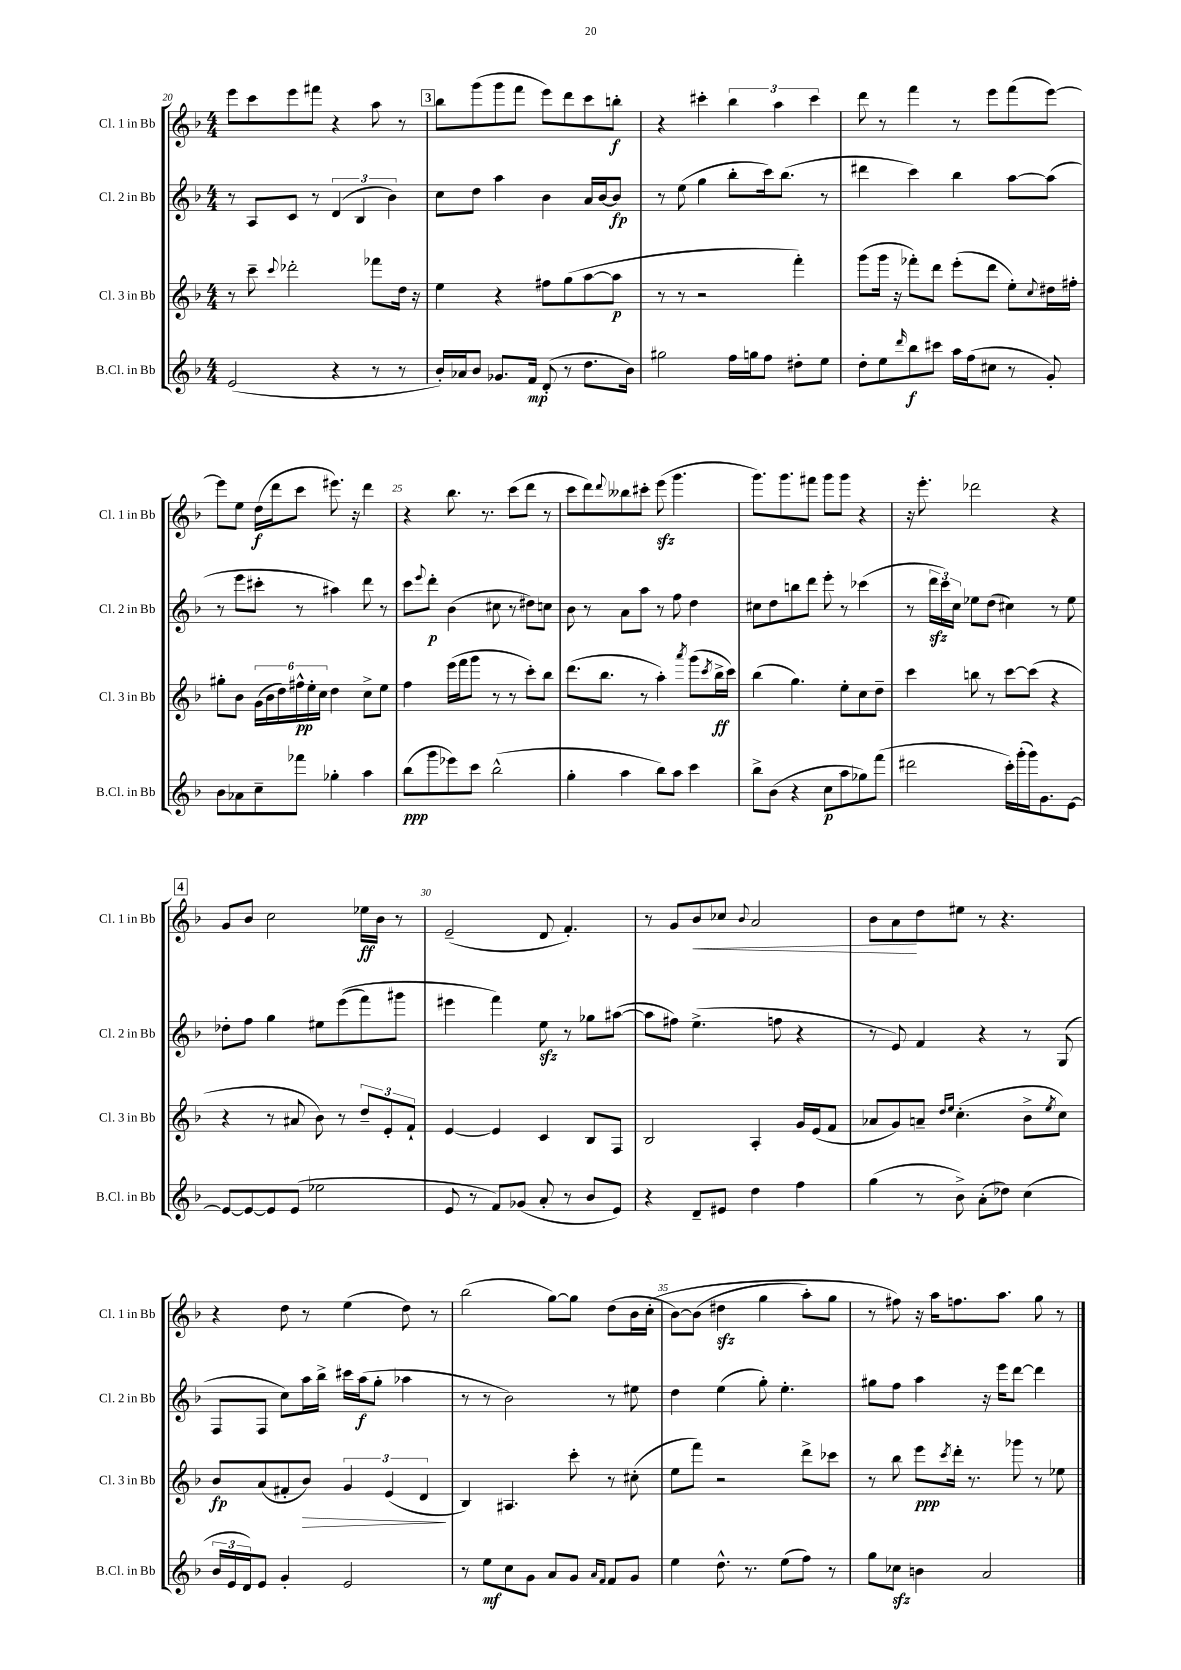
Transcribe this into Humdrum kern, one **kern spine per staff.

**kern	**dynam	**kern	**dynam	**kern	**dynam	**kern	**dynam
*part4	*part4	*part3	*part3	*part2	*part2	*part1	*part1
*staff4	*staff4	*staff3	*staff3	*staff2	*staff2	*staff1	*staff1
*I"B.Cl. in Bb	*	*I"Cl. 3 in Bb	*	*I"Cl. 2 in Bb	*	*I"Cl. 1 in Bb	*
*I'B.Cl. in Bb	*	*I'Cl. 3 in Bb	*	*I'Cl. 2 in Bb	*	*I'Cl. 1 in Bb	*
*clefG2	*	*clefG2	*	*clefG2	*	*clefG2	*
*k[b-]	*	*k[b-]	*	*k[b-]	*	*k[b-]	*
*M4/4	*	*M4/4	*	*M4/4	*	*M4/4	*
=20	=20	=20	=20	=20	=20	=20	=20
(2e/	.	8r	.	8r	.	8eee\L	.
.	.	8ccc~\	.	8A/L	.	8ccc\	.
.	.	8qqccc/	.	.	.	.	.
.	.	2ddd-X'\	.	8c/J	.	8eee\	.
.	.	.	.	8r	.	8fff#X\J	.
4r	.	.	.	(6d/	.	4r	.
.	.	.	.	6B-/	.	.	.
8r	.	8fff-X\L	.	.	.	8aa\	.
.	.	.	.	6b-\)	.	.	.
8r	.	16dd\Jk	.	.	.	8r	.
.	.	16r	.	.	.	.	.
!!LO:REH:place=s1:t=3
=21	=21	=21	=21	=21	=21	=21	=21
16b-'/LL)	.	4ee\	.	8cc\L	.	8bb-\L	.
16a-X/J	.	.	.	.	.	.	.
8b-/J	.	.	.	8dd\J	.	(8ggg\	.
8.g-X/L	.	4r	.	4aa\	.	8ggg\	.
.	.	.	.	.	.	8fff\J	.
16f/Jk	mp	.	.	.	.	.	.
(8d'/	.	8ff#X\L	.	4b-\	.	8eee\L)	.
8r	.	(8gg\	.	.	.	8ddd\	.
8.dd\L	.	[8aa\	.	16a/LL	.	8ccc\	.
.	.	.	.	[16b-/J	.	.	.
.	.	8aa\J]	p	8b-/J]	fp	8bbn'\J	f
16b-\Jk)	.	.	.	.	.	.	.
=22	=22	=22	=22	=22	=22	=22	=22
2gg#X\	.	8r	.	8r	.	4r	.
.	.	8r	.	(8ee\	.	.	.
.	.	2r	.	4gg\	.	4ccc#X'\	.
16ff\LL	.	.	.	8bb-'\L	.	6bb-\	.
16ggn\J	.	.	.	.	.	.	.
8ff\J	.	.	.	16ccc\k)	.	.	.
.	.	.	.	.	.	6aa\	.
.	.	.	.	(8.bb-\J	.	.	.
8dd#X'\L	.	4fff'\)	.	.	.	.	.
.	.	.	.	.	.	6ccc#\	.
8ee\J	.	.	.	8r	.	.	.
=23	=23	=23	=23	=23	=23	=23	=23
8dd'\L	.	(8ggg\L	.	4ddd#X\	.	8ddd\	.
8ee\	.	16ggg\Jk	.	.	.	8r	.
.	.	16r	.	.	.	.	.
16qqddd/	.	.	.	.	.	.	.
8bb-\	f	8fff-X'\L)	.	4ccc\)	.	4fff\	.
8ccc#X\J	.	8ddd\J	.	.	.	.	.
16aa\LL	.	(8eee'\L	.	4bb-\	.	8r	.
(16ff\J	.	.	.	.	.	.	.
8cc#X\J	.	8ddd\J	.	.	.	8eee\L	.
8r	.	8ee'\L)	.	[8aa\L	.	(8fff\	.
.	.	8qqcc/	.	.	.	.	.
8g'/)	.	16dd#X\L	.	(8aa\J]	.	[8eee\J)	.
.	.	16ff#X'\JJ	.	.	.	.	.
!!LO:LB:g=z
=24	=24	=24	=24	=24	=24	=24	=24
8b-\L	.	8gg#X'\L	.	8r	.	8eee\L]	.
8a-X\	.	8b-\J	.	8eee\L	.	8ee\J	.
8cc~\	.	(24g\LL	.	8ccc#X'\J	.	(16dd\LL	f
.	.	24b-\	.	.	.	.	.
.	.	.	.	.	.	16ddd\J	.
.	.	24dd\)	.	.	.	.	.
8fff-X\J	.	24ff#X^^\	pp	8r	.	8ccc\J	.
.	.	24ee'\	.	.	.	.	.
.	.	24cc\JJ	.	.	.	.	.
4gg-X'\	.	4dd\	.	4aa#X\)	.	8.eee#X\)	.
.	.	.	.	.	.	16r	.
4aa\	.	8cc^\L	.	8ddd\	.	4ddd\	.
.	.	8ee\J	.	8r	.	.	.
=25	=25	=25	=25	=25	=25	=25	=25
(8bb-\L	ppp	4ff\	.	8ccc\L	.	4r	.
.	.	.	.	8qqeee/	.	.	.
8ggg\	.	.	.	8ddd'\J	p	.	.
8eee-X\)	.	(16eee\LL	.	(4b-\	.	8.bb-\	.
.	.	16fff\J	.	.	.	.	.
8ccc\J	.	8ggg\J	.	.	.	.	.
.	.	.	.	.	.	8.r	.
(2bb-^^\	.	8r	.	8cc#X\	.	.	.
.	.	8r	.	8r	.	(8ccc\L	.
.	.	8ccc'\L)	.	8dd#X\L)	.	8ddd\J	.
.	.	8bb-\J	.	8ccn\J	.	8r	.
=26	=26	=26	=26	=26	=26	=26	=26
4gg'\	.	(8.ddd\L	.	8b-\	.	8ccc\L	.
.	.	.	.	8r	.	8ddd\)	.
.	.	8.bb-\J	.	.	.	.	.
.	.	.	.	.	.	8qqddd/	.
4aa\	.	.	.	8a\L	.	8bb--X\	.
.	.	8r	.	8aa\J	.	8ccc#X'\J	.
8bb-\L)	.	4aa'\)	.	8r	.	(8eeezz\	.
8aa\J	.	.	.	8ff\	.	4.ggg\	.
.	.	8qaaa/	.	.	.	.	.
4ccc\	.	(8ggg\L	.	4dd\	.	.	.
.	.	8qccc/	.	.	.	.	.
.	.	16bb-^\L	ff	.	.	.	.
.	.	16ccc\JJ)	.	.	.	.	.
=27	=27	=27	=27	=27	=27	=27	=27
8bb-^\L	.	(4bb-\	.	8cc#X\L	.	8.ggg\L)	.
(8b-\J	.	.	.	8dd\	.	.	.
.	.	.	.	.	.	8.ggg\	.
4r	.	4.gg\)	.	8bbn\	.	.	.
.	.	.	.	8ddd\J	.	8fff#X\J	.
8cc\L	p	.	.	8eee'\	.	8ggg\L	.
8aa\	.	8ee'\L	.	8r	.	8ggg\J	.
8gg-X\)	.	8cc\	.	(4ccc-X\	.	4r	.
(8fff\J	.	8dd~\J	.	.	.	.	.
=28	=28	=28	=28	=28	=28	=28	=28
2ddd#X\	.	4ccc\	.	8r	.	16r	.
.	.	.	.	.	.	8.eee'\	.
.	.	.	.	24dddzz\LL	.	.	.
.	.	.	.	24ccc\)	.	.	.
.	.	.	.	24cc\JJ	.	.	.
.	.	8bbn\	.	8ee-X\L	.	2ddd-X\	.
.	.	8r	.	(8dd\J	.	.	.
16ccc'\LL)	.	[8ccc\L	.	4cc#X\)	.	.	.
(16ggg'\	.	.	.	.	.	.	.
16ggg\J)	.	(8ccc\J]	.	.	.	.	.
8.g\	.	.	.	.	.	.	.
.	.	4r	.	8r	.	4r	.
[8e\J	.	.	.	8ee-\	.	.	.
!!LO:LB:g=z
!!LO:REH:place=s1:t=4
=29	=29	=29	=29	=29	=29	=29	=29
8e/L_	.	4r	.	8dd-X'\L	.	8g/L	.
8e/_	.	.	.	8ff\J	.	8b-/J	.
8e/]	.	8r	.	4gg\	.	2cc\	.
(8e/J	.	8a#X/	.	.	.	.	.
2ee-X\	.	8b-\)	.	8ee#X\L	.	.	.
.	.	8r	.	((8eee\	.	.	.
.	.	12dd~/L	.	8fff\)	.	16ee-X\LL	ff
.	.	.	.	.	.	16b-\JJ	.
.	.	12e'/	.	.	.	.	.
.	.	.	.	8ggg#X\J	.	8r	.
.	.	12f`/J	.	.	.	.	.
=30	=30	=30	=30	=30	=30	=30	=30
8e/	.	[4e/	.	4eee#X\	.	(2e~/	.
8r	.	.	.	.	.	.	.
8f/L)	.	4e/]	.	4fff\)	.	.	.
(8g-X/J	.	.	.	.	.	.	.
8a'/	.	4c/	.	8eezz\	.	8d/	.
8r	.	.	.	8r	.	4.f'/)	.
8b-/L	.	8B-/L	.	8gg-X\L	.	.	.
8e/J)	.	8F/J	.	([8aa#X\J	.	.	.
=31	=31	=31	=31	=31	=31	=31	=31
4r	.	2B-/	.	8aa#\L]	.	8r	.
.	.	.	.	8ff#X\J)	.	8g/L	.
!	!	!	!	!	!	!	!LO:HP:b
8d~/L	.	.	.	(4.ee^\	.	8b-/	<
8e#X/J	.	.	.	.	.	8cc-X/J	.
.	.	.	.	.	.	8qqb-/	.
4dd\	.	4A'/	.	.	.	2a/	.
.	.	.	.	8ffn\	.	.	.
4ff\	.	16g/LL	.	4r	.	.	.
.	.	(16e/J	.	.	.	.	.
.	.	8f/J	.	.	.	.	.
=32	=32	=32	=32	=32	=32	=32	=32
(4gg\	.	8a-X/L	.	8r	.	8b-\L	.
.	.	8g/)	.	8e/)	.	8a\	.
8r	.	8an~/J	.	4f/	.	8dd\	[
.	.	16qqdd/LL	.	.	.	.	.
.	.	16qqee/JJ	.	.	.	.	.
8b-^\)	.	(4.cc'\	.	.	.	8ee#X\J	.
(8a'\L	.	.	.	4r	.	8r	.
8dd-X\J)	.	.	.	.	.	4.r	.
(4cc\	.	8b-^\L	.	8r	.	.	.
.	.	8qee/	.	.	.	.	.
.	.	8cc\J)	.	(8G/	.	.	.
!!LO:LB:g=z
=33	=33	=33	=33	=33	=33	=33	=33
24b-/LL	.	8b-/L	fp	8F/L	.	4r	.
24e/	.	.	.	.	.	.	.
24d/J)	.	.	.	.	.	.	.
8e/J	.	(8a/	.	8F/J	.	.	.
4g'/	.	8f#X'/	.	8cc\L)	.	8dd\	.
!	!	!	!LO:HP:b	!	!	!	!
.	.	8b-/J)	>	16aa\L	.	8r	.
.	.	.	.	16bb-^\JJ	.	.	.
2e/	.	6g/	.	16ccc#X\LL	.	(4ee\	.
.	.	.	.	(16aa\J	f	.	.
.	.	.	.	8gg'\J	.	.	.
.	.	(6e/	.	.	.	.	.
.	.	.	.	4aa-X\	.	8dd\)	.
.	.	6d/	.	.	.	.	.
.	.	.	.	.	.	8r	.
.	.	.	]	.	.	.	.
=34	=34	=34	=34	=34	=34	=34	=34
8r	.	4B-/)	.	8r	.	(2bb-\	.
8ee\L	mf	.	.	8r	.	.	.
8cc\	.	4.A#X/	.	2b-\)	.	.	.
8g\J	.	.	.	.	.	.	.
8a/L	.	.	.	.	.	[8gg\L)	.
8g/J	.	8ccc'\	.	.	.	8gg\J]	.
16qqa/LL	.	.	.	.	.	.	.
16qqf/JJ	.	.	.	.	.	.	.
8f/L	.	8r	.	8r	.	(8dd\L	.
8g/J	.	(8cc#X'\	.	8ee#X\	.	16b-\L	.
.	.	.	.	.	.	(16cc'\JJ	.
=35	=35	=35	=35	=35	=35	=35	=35
4ee\	.	8ee\L	.	4dd\	.	[8b-\L)	.
.	.	8fff\J)	.	.	.	(8b-\J]	.
8.dd^^\	.	2r	.	(4ee\	.	4dd#Xzz\	.
8.r	.	.	.	.	.	.	.
.	.	.	.	8gg'\)	.	4gg\	.
(8ee\L	.	.	.	4.ee'\	.	.	.
8ff\J)	.	8ddd^\L	.	.	.	8aa'\L)	.
8r	.	8ccc-X\J	.	.	.	8gg\J	.
=36	=36	=36	=36	=36	=36	=36	=36
8gg\L	.	8r	.	8gg#X\L	.	8r	.
8cc-Xzz\J	.	8bb-\	.	8ff\J	.	8ff#X\)	.
4bn\	.	8eee\L	ppp	4aa\	.	16r	.
.	.	.	.	.	.	16aa\KL	.
.	.	8qccc/	.	.	.	.	.
.	.	16ddd'\Jk	.	.	.	8.ffn\	.
.	.	8.r	.	.	.	.	.
2a/	.	.	.	16r	.	.	.
.	.	.	.	16eee\KL	.	8.aa\J	.
.	.	8ggg-X\	.	[8ddd\J	.	.	.
.	.	8r	.	4ddd\]	.	8gg\	.
.	.	8ee-X\	.	.	.	8r	.
==	==	==	==	==	==	==	==
*-	*-	*-	*-	*-	*-	*-	*-
